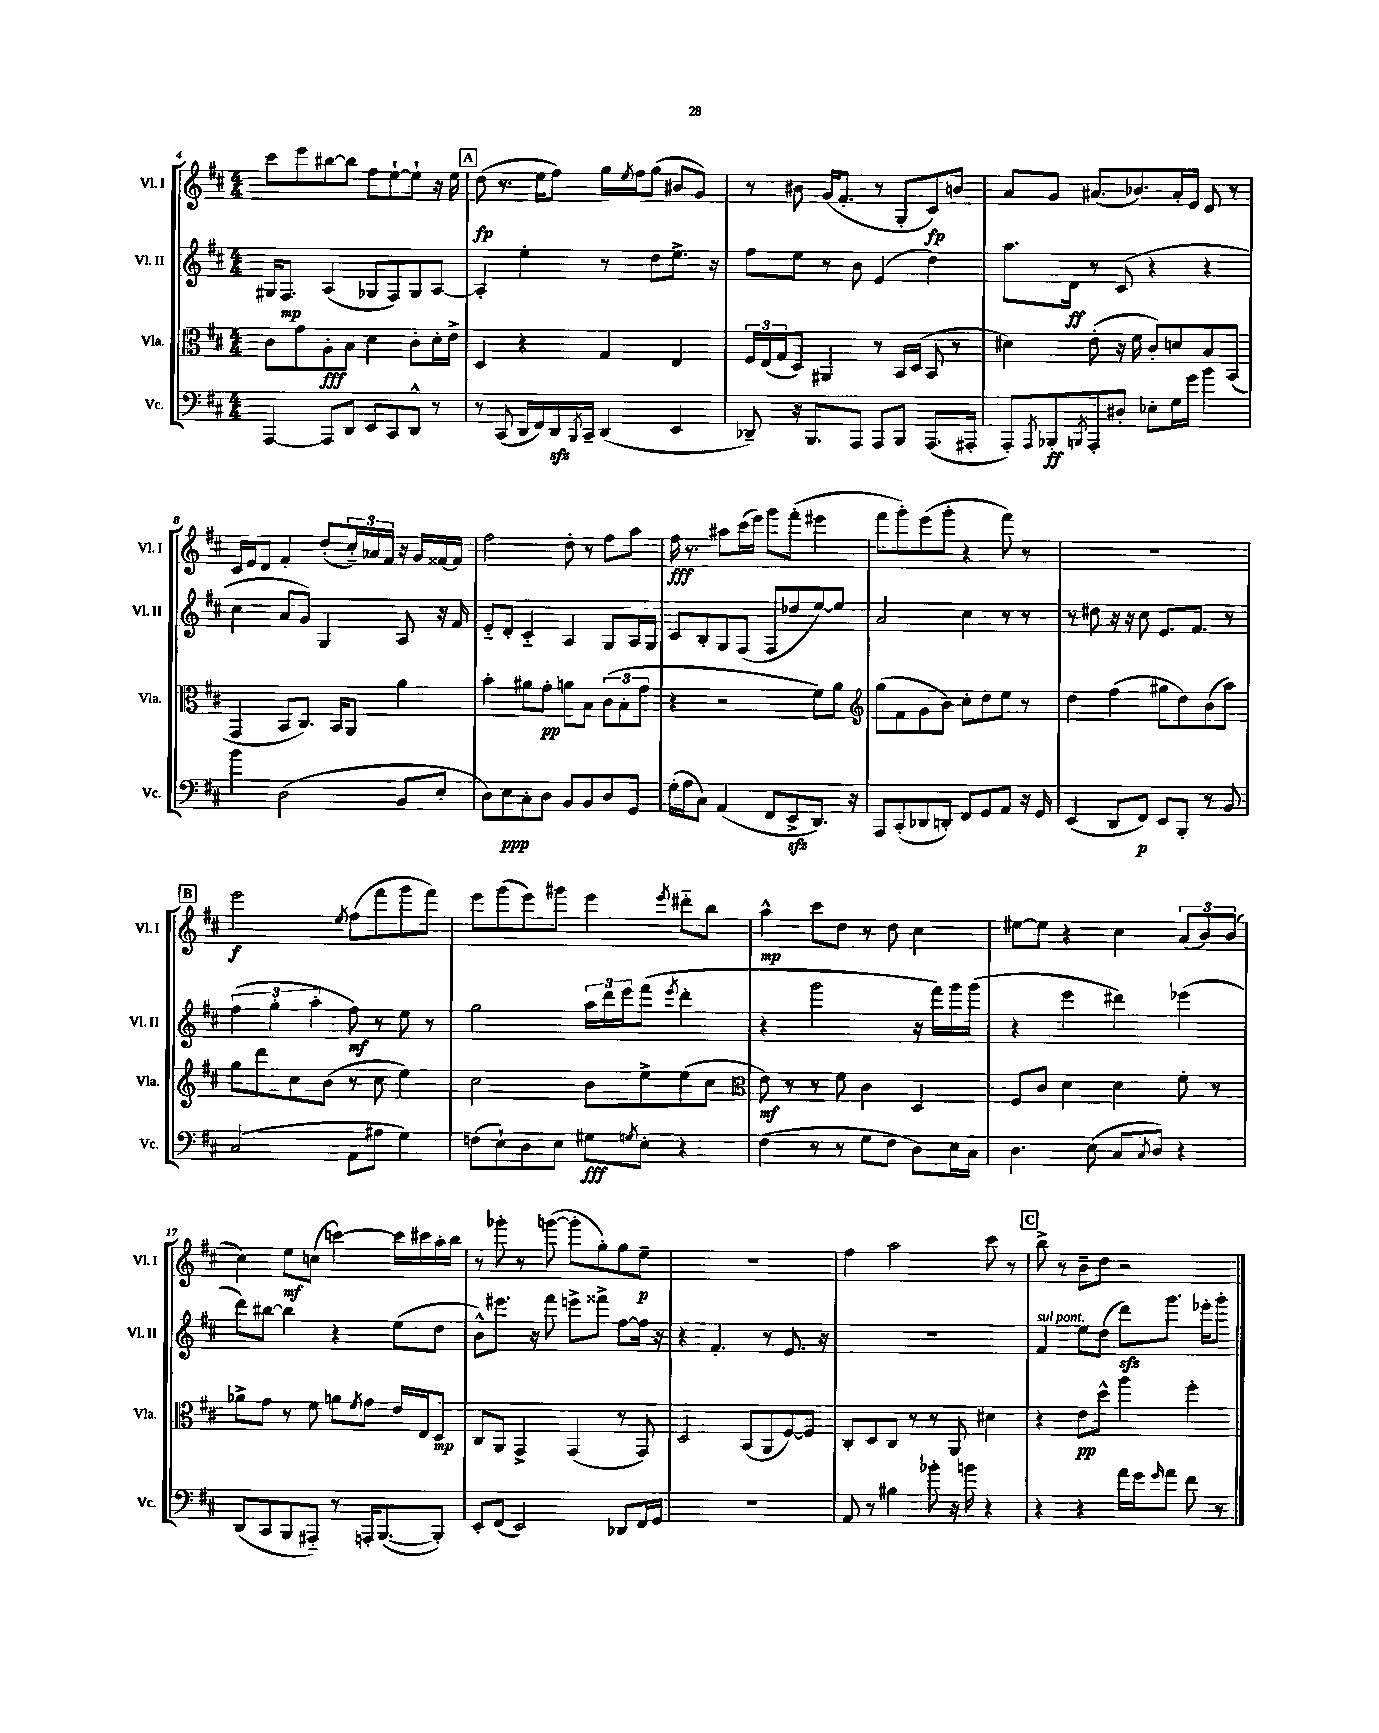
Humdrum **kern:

**kern	**kern	**kern	**kern
*staff4	*staff3	*staff2	*staff1
*clefF4	*clefC3	*clefG2	*clefG2
*k[f#c#]	*k[f#c#]	*k[f#c#]	*k[f#c#]
*M4/4	*M4/4	*M4/4	*M4/4
[4AAA	8c#	16G#	8ccc#
.	.	8.F#	.
.	8g	.	8eee
8AAA]	8A'	(4A	[8bb#
8DD	8B	.	8bb#]
8EE	4d	8G-	8ff#
8CC#	.	8F#)	[8ee`
8DD^^	8c#'	8G-	8ee`]
8r	16d'	[8A	16r
.	16e^	.	16ee
=	=	=	=
8r	4D	4A']	(8dd
(8CC#	.	.	8.r
16DD	4r	4ee'	.
16FF#)	.	.	16ee
16DD	.	.	8ff#)
8qBBB	.	.	.
16CC#~	.	.	.
(4DD	4G	8r	16gg
.	.	.	8qee
.	.	.	16ff#
.	.	8dd	(8gg
4EE	4E	8.ee^	8b#
.	.	.	8g)
.	.	16r	.
=	=	=	=
8DD-~)	24F#	8ff#	8r
.	(24E	.	.
.	24G	.	.
16r	8D)	8ee	8b#
8.BBB	.	.	.
.	4AA#	8r	(16g
.	.	.	8.f#'
8AAA	.	8b	.
8AAA	8r	(4e	8r
8BBB	16BB	.	8G'
.	(16D	.	.
(8.AAA	8BB	4dd)	8c#)
.	8r	.	8b
16AAA#'	.	.	.
=	=	=	=
8AAA')	4d#)	8.aa	8a
8qAAA	.	.	.
8BBB-'	.	.	8g
.	.	16d	.
8qBBB	.	.	.
8AAA'	(8e'	8r	(8.a#
8D#'	16r	(8c#	.
.	16f#	.	8.b-)
8E-'	8c#')	4r	.
16G	8d	.	16a#'
16g	.	.	16e
4b	8B	4r	8d
.	(8BB	.	8r
=	=	=	=
4b	4GG	4cc#	16c#
.	.	.	16e
.	.	.	8d
(2D	8BB	8a	4f#'
.	8.C#)	8g)	.
.	.	4G	(8dd'
.	16BB	.	.
.	8AA	.	24cc#'~)
.	.	.	24a-
.	.	.	24f#
8BB	4a	8A	16r
.	.	.	16g
8E'	.	16r	[16f##
.	.	16f#	16f##]
=	=	=	=
8D)	4b'	8e'~	2ff#
8E	.	8d'	.
8C#'	8a#	4c#'~	.
8D	8g'	.	.
8BB	8a	4A	8dd'
8BB	8B	.	8r
8D	(12c#	8G	8ff#
.	12B'	.	.
8GG	.	16A	8aa
.	12g	.	.
.	.	16G	.
=	=	=	=
(16G'	4r	8c#	16ff#
16A	.	.	8.r
8C#)	.	8B'	.
(4AA	2r	8G	8aa#
.	.	(8F#	(16ccc#
.	.	.	16eee)
8FF#	.	8F#	8ggg
8EE^	.	8dd-	(8fff#'
8.DD)	8f#)	[8ee)	4eee#
.	8a	8ee]	.
16r	.	.	.
=	=	=	=
*	*clefG2	*	*
8AAA	(8gg	2a	8fff#
(8CC#'	8f#	.	8ggg')
8DD-	8g	.	(8eee
8DD')	8b)	.	8ggg'
8FF#	8cc#'	4cc#	4r
8GG	8dd	.	.
8AA	8ee	8r	8fff#)
16r	8r	8r	8r
16GG	.	.	.
=	=	=	=
(4EE	4dd	8r	1r
.	.	8dd#	.
8DD	(4ff#	16r	.
.	.	16r	.
8FF#)	.	8cc#	.
8EE	8gg#	8.e	.
8BBB'	8dd)	.	.
.	.	8.f#	.
8r	(8b	.	.
8BB	8aa)	8r	.
=	=	=	=
(2C#	8gg	(6ff#	2eee
.	8ddd	.	.
.	.	6gg'	.
.	8cc#	.	.
.	.	6aa'	.
.	(8b	.	.
.	.	.	8qee
8AA	8r	8ff#)	(8ff#
8A#	8cc#	8r	8fff#
4G)	4ee)	8ee	8ggg
.	.	8r	8fff#)
=	=	=	=
(8F	2cc#	2gg	8eee
8E`)	.	.	(8ggg
8D	.	.	8eee)
8E	.	.	8ggg#
8G#	8b	24aa	4eee
.	.	24ddd	.
.	.	24eee	.
8qG	.	.	.
8E'	8ee^	(8fff#	.
.	.	8qeee	8qeee
4r	(8ee	4ddd'	8ddd#'~
.	8cc#	.	8bb
=	=	=	=
*	*clefC3	*	*
(4F#	8e)	4r	4aa^^
.	8r	.	.
8r	8r	2ggg	8ccc#
8r	8f#	.	8dd
8G	4c#	.	8r
8F#	.	.	8dd
8D)	4D	16r	4cc#
.	.	16fff#)	.
16E	.	16ggg	.
16C#	.	(16ggg	.
=	=	=	=
4.D	8F#	4r	[8ee#
.	8c#	.	8ee#]
.	4d	4eee	4r
(8E	.	.	.
8C#	4d	4ddd#)	4cc#
8qC#	.	.	.
8D)	.	.	.
4r	8f#'	(4eee-	(12a
.	.	.	12b)
.	8r	.	.
.	.	.	(12b
=	=	=	=
(8DD	8a-^	8ddd)	4cc#)
8CC#	8g	[8bb#	.
8BBB	8r	4bb#]	8ee
8AAA#'~)	8f#	.	(8cc
8r	8a	4r	[4ccc)
.	8qf#	.	.
16AAA'	8g	.	.
([8.BBB	.	.	.
.	16e	(8ee	16ccc]
.	16E	.	16ccc#
8BBB'])	8D	8dd	16aa'
.	.	.	16bb
=	=	=	=
8EE'	8C#	8b^^)	8r
(8FF#	8AA	8.eee#	8ggg-'
2EE)	4GG^	.	8r
.	.	16r	.
.	.	8fff#	([8ggg
.	(4GG	8eee^	8ggg']
.	.	8fff##^	8gg')
8DD-	8r	[8ff#	8gg
16FF#	8GG)	16ff#]	8ee~
16GG	.	16r	.
=	=	=	=
1r	2D	4r	1r
.	.	4.f#'	.
.	(8BB	.	.
.	8AA	8r	.
.	[8F#)	8.e	.
.	8F#]	.	.
.	.	16r	.
=	=	=	=
8AA	8C#'	1r	4ff#
8r	8D	.	.
4B#	8C#	.	2aa
.	8r	.	.
8b-'	8r	.	.
16r	8AA	.	.
16b	.	.	.
4r	4d#	.	8ccc#
.	.	.	8r
=	=	=	=
4r	4r	4f#	8bb^
.	.	.	8r
4r	8e	8ee	8b~
.	8dd^^	(8dd	8dd
16a	4aa	8ddd)	2r
16g	.	.	.
16qqg	.	.	.
8a	.	8.ggg	.
8f#	4ff#'	.	.
.	.	16eee-'	.
8r	.	8ggg'	.
==	==	==	==
*-	*-	*-	*-
